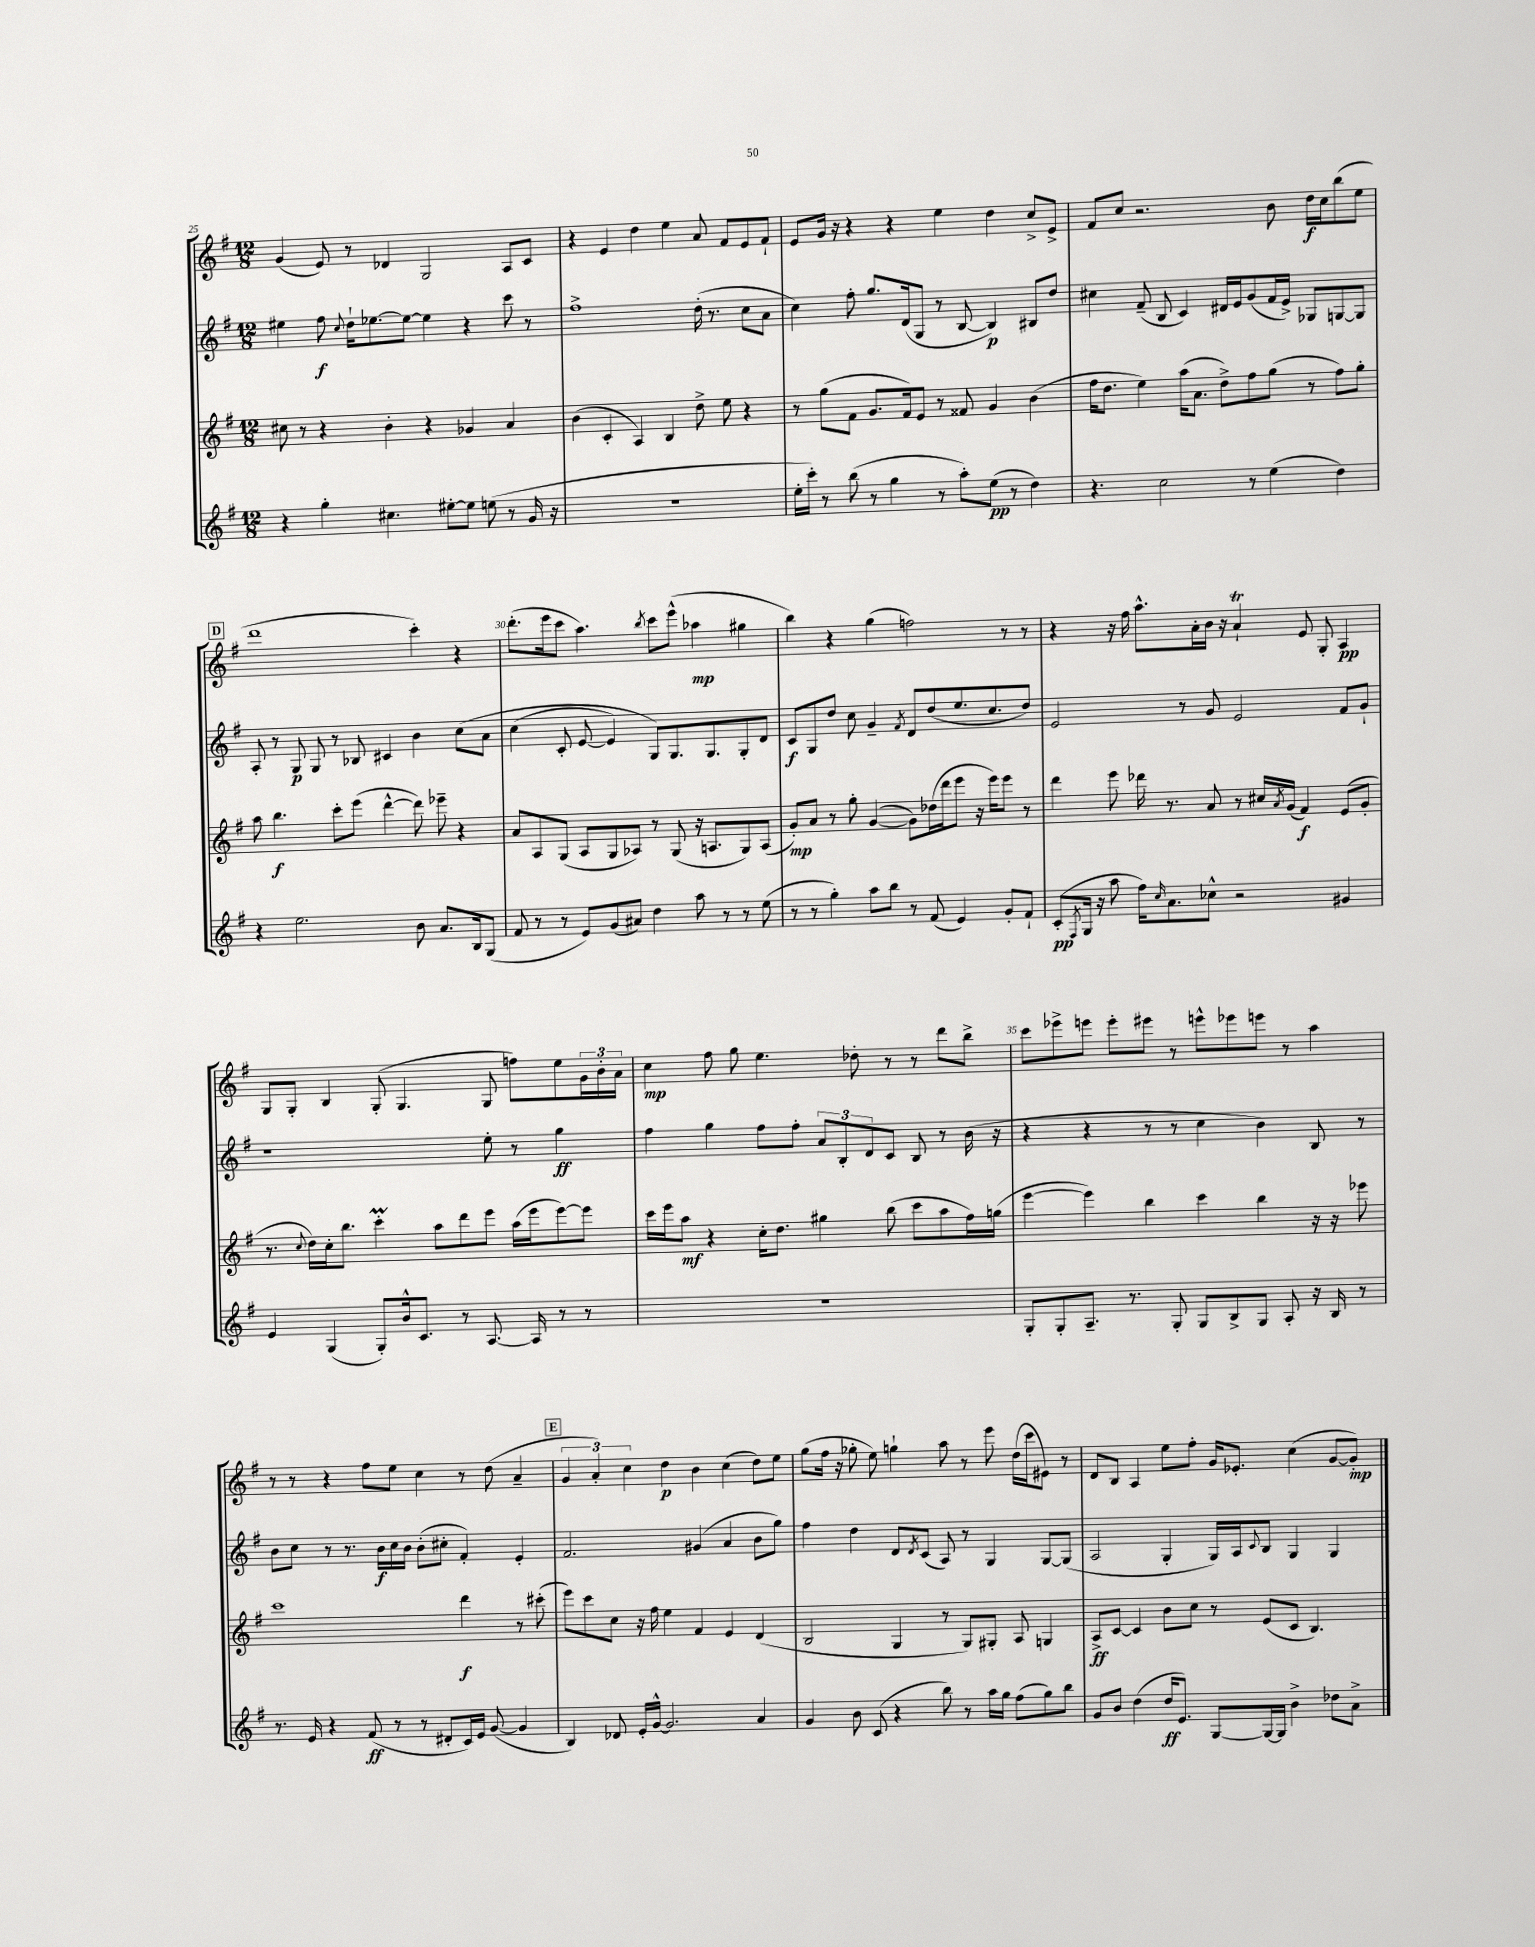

**kern	**dynam	**kern	**dynam	**kern	**dynam	**kern	**dynam
*part4	*part4	*part3	*part3	*part2	*part2	*part1	*part1
*staff4	*staff4	*staff3	*staff3	*staff2	*staff2	*staff1	*staff1
*clefG2	*	*clefG2	*	*clefG2	*	*clefG2	*
*k[f#]	*	*k[f#]	*	*k[f#]	*	*k[f#]	*
*M12/8	*	*M12/8	*	*M12/8	*	*M12/8	*
=25	=25	=25	=25	=25	=25	=25	=25
4r	.	8cc#X\	.	4ee#X\	.	(4g/	.
.	.	8r	.	.	.	.	.
4gg'\	.	4r	.	8ff#\	f	8e/)	.
.	.	.	.	8qqcc/	.	.	.
.	.	.	.	16dd`\KL	.	8r	.
.	.	.	.	[8.ee-X\	.	.	.
4.cc#X\	.	4b'\	.	.	.	4d-X/	.
.	.	.	.	8ee-\J_	.	.	.
.	.	4r	.	4ee-\]	.	2G/	.
[8ee#X'\L	.	.	.	.	.	.	.
8ee#\J]	.	4g-X/	.	4r	.	.	.
(8een\	.	.	.	.	.	.	.
8r	.	4a/	.	8ccc\	.	8A/L	.
16g/	.	.	.	8r	.	8c/J	.
16r	.	.	.	.	.	.	.
=26	=26	=26	=26	=26	=26	=26	=26
1.r	.	(4b\	.	1ff#^	.	4r	.
.	.	4c'/	.	.	.	4e/	.
.	.	4A/)	.	.	.	4dd\	.
.	.	4B/	.	.	.	4ee\	.
.	.	8dd^\	.	(16dd'\	.	8a/	.
.	.	.	.	8.r	.	.	.
.	.	8ee\	.	.	.	8f#/L	.
.	.	4r	.	8cc\L	.	8e/	.
.	.	.	.	8a\J	.	8f#`/J	.
=27	=27	=27	=27	=27	=27	=27	=27
16ee'\LL	.	8r	.	4cc\)	.	8e/L	.
16ccc'\JJ)	.	.	.	.	.	.	.
8r	.	(8gg\L	.	.	.	16g/Jk	.
.	.	.	.	.	.	16r	.
(8bb\	.	8f#\J	.	8ff#'\	.	4r	.
8r	.	8.g/L	.	8.gg/L	.	.	.
4gg\	.	.	.	.	.	4r	.
.	.	16f#/k)	.	(16d/k	.	.	.
.	.	8e/J	.	8G/J	.	.	.
8r	.	8r	.	8r	.	4ee\	.
8aa'\L)	.	8f##X/	.	[8B/	.	.	.
(8ee\J	pp	4g/	.	4B/])	p	4dd\	.
8r	.	.	.	.	.	.	.
4dd\)	.	(4b\	.	8B#X/L	.	8cc^/L	.
.	.	.	.	8dd/J	.	8e^/J	.
=28	=28	=28	=28	=28	=28	=28	=28
4.r	.	16ff#\KL	.	4cc#X\	.	8f#/L	.
.	.	8.dd\J	.	.	.	.	.
.	.	.	.	.	.	8cc/J	.
.	.	4ee\)	.	(8f#~/	.	2.r	.
2cc\	.	.	.	8B/	.	.	.
.	.	(16aa\KL	.	4c/)	.	.	.
.	.	8.a\J	.	.	.	.	.
.	.	8dd^\L)	.	16d#X/LL	.	.	.
.	.	.	.	16e/J	.	.	.
8r	.	8ff#\	.	(8g/	.	.	.
(4ee\	.	(8gg\J	.	16f#/L	.	8b\	.
.	.	.	.	16e^/JJ)	.	.	.
.	.	8r	.	8G-X/L	.	16dd\LL	f
.	.	.	.	.	.	16cc\J	.
4dd\)	.	8ff#\L)	.	[8Gn/	.	(8bb\	.
.	.	8gg'\J	.	8G/J]	.	8ee\J	.
!!LO:LB:g=z
!!LO:REH:place=s1:t=D
=29	=29	=29	=29	=29	=29	=29	=29
4r	.	8aa\	.	8A'/	.	1ddd	.
.	.	4.bb\	f	8r	.	.	.
2.ee\	.	.	.	8G/	p	.	.
.	.	.	.	8G/	.	.	.
.	.	8ccc'\L	.	8r	.	.	.
.	.	(8eee\J	.	8B-X/	.	.	.
.	.	[4ddd^^\	.	4c#X/	.	.	.
8b\	.	8ddd\])	.	4b\	.	4ccc'\)	.
8.a/L	.	8eee-X~\	.	.	.	.	.
.	.	4r	.	(8cc\L	.	4r	.
16B/k	.	.	.	.	.	.	.
(8G/J	.	.	.	8a\J	.	.	.
=30	=30	=30	=30	=30	=30	=30	=30
8f#/	.	8a/L	.	(4cc\	.	(8.ddd'\L	.
8r	.	8A/	.	.	.	.	.
.	.	.	.	.	.	16eee\k	.
8r	.	(8G/J	.	8c'/	.	8ccc\J	.
8e/L)	.	8A/L	.	[8e/	.	4.aa\)	.
(8g/	.	8G/	.	4e/])	.	.	.
8a#X/J)	.	8A-X/J)	.	.	.	.	.
.	.	.	.	.	.	8qbb/	.
4dd\	.	8r	.	8G/L)	.	8ccc\L	.
.	.	(8G/	.	8.G/	.	(8eee^^\J	.
8aa\	.	16r	.	.	.	4aa-X\	mp
.	.	8.An/L	.	8.G/	.	.	.
8r	.	.	.	.	.	.	.
8r	.	8G/)	.	8G'/	.	4gg#X\	.
(8ee\	.	(8A/J	.	8d/J	.	.	.
=31	=31	=31	=31	=31	=31	=31	=31
8r	.	8g'/L)	mp	8c/L	f	4bb\)	.
8r	.	8a/J	.	8G/	.	.	.
4gg'\)	.	8r	.	8dd/J	.	4r	.
.	.	8gg'\	.	8cc\	.	.	.
8aa\L	.	([4g/	.	4g~/	.	(4gg\	.
8bb\J	.	.	.	.	.	.	.
.	.	.	.	8qf#/	.	.	.
8r	.	8g\L])	.	8d/L	.	2ffn\)	.
(8f#/	.	(16dd-X\L	.	(8dd/	.	.	.
.	.	16ddd\J	.	.	.	.	.
4e/)	.	8eee\J	.	8.ee/	.	.	.
.	.	16r	.	.	.	.	.
.	.	16eee\KL)	.	8.cc/	.	.	.
8g'/L	.	8eee\J	.	.	.	8r	.
8f#`/J	.	8r	.	8dd/J)	.	8r	.
=32	=32	=32	=32	=32	=32	=32	=32
(8c'/L	pp	4ddd\	.	2e/	.	4r	.
8qF#/	.	.	.	.	.	.	.
16G/Jk	.	.	.	.	.	.	.
16r	.	.	.	.	.	.	.
8aa\	.	8eee\	.	.	.	16r	.
.	.	.	.	.	.	16ff#\	.
16ff#\KL)	.	16ddd-X\	.	.	.	8.aa^^\L	.
16qqcc/	.	.	.	.	.	.	.
8.a\	.	8.r	.	.	.	.	.
.	.	.	.	8r	.	.	.
.	.	.	.	.	.	16a'\L	.
8cc-X^^\J	.	8a/	.	8g/	.	16b\JJ	.
.	.	.	.	.	.	16r	.
2r	.	8r	.	2e/	.	4aT`/	.
.	.	16cc#X/LL	.	.	.	.	.
.	.	8qa/	.	.	.	.	.
.	.	(16g/JJ	.	.	.	.	.
.	.	4f#/)	f	.	.	8e/	.
.	.	.	.	.	.	8G'/	.
4g#X/	.	(8e/L	.	8f#/L	.	4A/	pp
.	.	8g'/J	.	8g`/J	.	.	.
!!LO:LB:g=z
=33	=33	=33	=33	=33	=33	=33	=33
4e/	.	8.r	.	1r	.	8G/L	.
.	.	.	.	.	.	8G'/J	.
.	.	8qqcc/	.	.	.	.	.
.	.	16dd\LL)	.	.	.	.	.
(4G/	.	16cc'\J	.	.	.	4B/	.
.	.	8.bb\J	.	.	.	.	.
8G'/L)	.	4cccM'\	.	.	.	(8G'/	.
16b^^/k	.	.	.	.	.	4.G/	.
8.c/J	.	.	.	.	.	.	.
.	.	8aa\L	.	.	.	.	.
8r	.	8ddd\	.	.	.	.	.
[8.A/	.	8eee\J	.	8ee'\	.	8G/	.
.	.	(16aa\LL	.	8r	.	8ffn\L)	.
16A/]	.	16eee\J	.	.	.	.	.
8r	.	[8eee\)	.	4gg\	ff	8ee\	.
8r	.	8eee\J]	.	.	.	24g\L	.
.	.	.	.	.	.	24b'\	.
.	.	.	.	.	.	24a\JJ	.
=34	=34	=34	=34	=34	=34	=34	=34
1.r	.	16ccc\LL	.	4ff#\	.	4cc\	mp
.	.	16eee\J	.	.	.	.	.
.	.	8aa\J	mf	.	.	.	.
.	.	4r	.	4gg\	.	8ff#\	.
.	.	.	.	.	.	8gg\	.
.	.	16cc'\KL	.	8ff#\L	.	4.ee\	.
.	.	8.dd\J	.	.	.	.	.
.	.	.	.	8ff#'\J	.	.	.
.	.	4gg#X\	.	12a/L	.	.	.
.	.	.	.	12B'/	.	.	.
.	.	.	.	.	.	8dd-X'\	.
.	.	.	.	12d/	.	.	.
.	.	(8bb\	.	8c/J	.	8r	.
.	.	8ccc\L	.	8B/	.	8r	.
.	.	8aa\	.	8r	.	8ddd\L	.
.	.	16ff#\L)	.	(16b\	.	8bb^\J	.
.	.	(16ggn\JJ	.	16r	.	.	.
=35	=35	=35	=35	=35	=35	=35	=35
8G'/L	.	[4eee\	.	4r	.	8ccc\L	.
8G'/	.	.	.	.	.	8eee-X^\	.
8.A~/J	.	4eee\])	.	4r	.	8eeen\J	.
.	.	.	.	.	.	8eee'\L	.
8.r	.	.	.	.	.	.	.
.	.	4bb\	.	8r	.	8eee#X\J	.
8G'/	.	.	.	8r	.	8r	.
8G/L	.	4ccc\	.	4cc\	.	8eeen^^\L	.
8B^/	.	.	.	.	.	8eee-X\	.
8G/J	.	4bb\	.	4b\)	.	8eeen\J	.
8A'/	.	.	.	.	.	8r	.
16r	.	16r	.	8B/	.	4aa\	.
16B/	.	16r	.	.	.	.	.
8r	.	8eee-X\	.	8r	.	.	.
!!LO:LB:g=z
=36	=36	=36	=36	=36	=36	=36	=36
8.r	.	1ccc	.	8b\L	.	8r	.
.	.	.	.	8cc\J	.	8r	.
16e/	.	.	.	.	.	.	.
4r	.	.	.	8r	.	4r	.
.	.	.	.	8.r	.	.	.
(8f#/	ff	.	.	.	.	8ff#\L	.
.	.	.	.	16b\LL	f	.	.
8r	.	.	.	16cc\	.	8ee\J	.
.	.	.	.	16b\JJ	.	.	.
8r	.	.	.	(8b'\L	.	4cc\	.
8d#X'/L	.	.	.	8cc#X'\J	.	.	.
16c/L)	.	4ddd\	f	4f#'/)	.	8r	.
16e/JJ	.	.	.	.	.	.	.
([8g/	.	.	.	.	.	(8dd\	.
4g/]	.	8r	.	4e'/	.	4a~/	.
.	.	(8ccc#X'\	.	.	.	.	.
!!LO:REH:place=s1:t=E
=37	=37	=37	=37	=37	=37	=37	=37
4B/)	.	8eee\L)	.	2.f#/	.	6g/	.
.	.	8ccc\	.	.	.	.	.
.	.	.	.	.	.	6a'/)	.
8d-X/	.	8cc\J	.	.	.	.	.
.	.	.	.	.	.	6cc\	.
16e'/LL	.	16r	.	.	.	.	.
[16g^^/JJ	.	16ff#\	.	.	.	.	.
2.g/]	.	4ee\	.	.	.	4dd\	p
.	.	4f#/	.	(4g#X/	.	4b\	.
.	.	4e/	.	4a/	.	(4cc\	.
4a/	.	(4d/	.	8b\L	.	8dd\L)	.
.	.	.	.	8gg\J)	.	8ee\J	.
=38	=38	=38	=38	=38	=38	=38	=38
4g/	.	2B/	.	4ff#\	.	(8gg\L	.
.	.	.	.	.	.	16ff#\Jk	.
.	.	.	.	.	.	16r	.
8b\	.	.	.	4dd\	.	8gg-X'\	.
(8c/	.	.	.	.	.	8ee\)	.
4r	.	4G/	.	8d/L	.	4ggn`\	.
.	.	.	.	8qd/	.	.	.
.	.	.	.	(8c/J	.	.	.
8bb\)	.	8r	.	8A/)	.	8aa\	.
8r	.	8G/L)	.	8r	.	8r	.
16aa\LL	.	8G#X'/J	.	4G/	.	8eee\	.
16gg\JJ	.	.	.	.	.	.	.
(8ff#\L	.	8A/	.	.	.	(16dd\LL	.
.	.	.	.	.	.	16ccc\J	.
8gg\)	.	4Gn/	.	[8G/L	.	8e#X\J)	.
8bb\J	.	.	.	(8G/J]	.	8r	.
=39	=39	=39	=39	=39	=39	=39	=39
8g/L	.	8A^/L	ff	2A/	.	8d/L	.
8b/J	.	[8c/J	.	.	.	8B/J	.
(4dd\	.	4c/]	.	.	.	4A/	.
16dd/KL	ff	8b\L	.	4G'/	.	8ee\L	.
8.e/J)	.	.	.	.	.	.	.
.	.	8cc\J	.	.	.	8ff#'\J	.
[8G/L	.	8r	.	16G/LL)	.	16g/KL	.
.	.	.	.	16A/J	.	8.e-X'/J	.
.	.	.	.	8qqc/	.	.	.
16G/L_	.	(8e/L	.	8B/J	.	.	.
16G/JJ]	.	.	.	.	.	.	.
4b^\	.	8c/J	.	4G/	.	(4cc\	.
.	.	4.B/)	.	.	.	.	.
8dd-X\L	.	.	.	4G/	.	[8g/L	.
8a^\J	.	.	.	.	.	8g'/J])	mp
==	==	==	==	==	==	==	==
*-	*-	*-	*-	*-	*-	*-	*-
